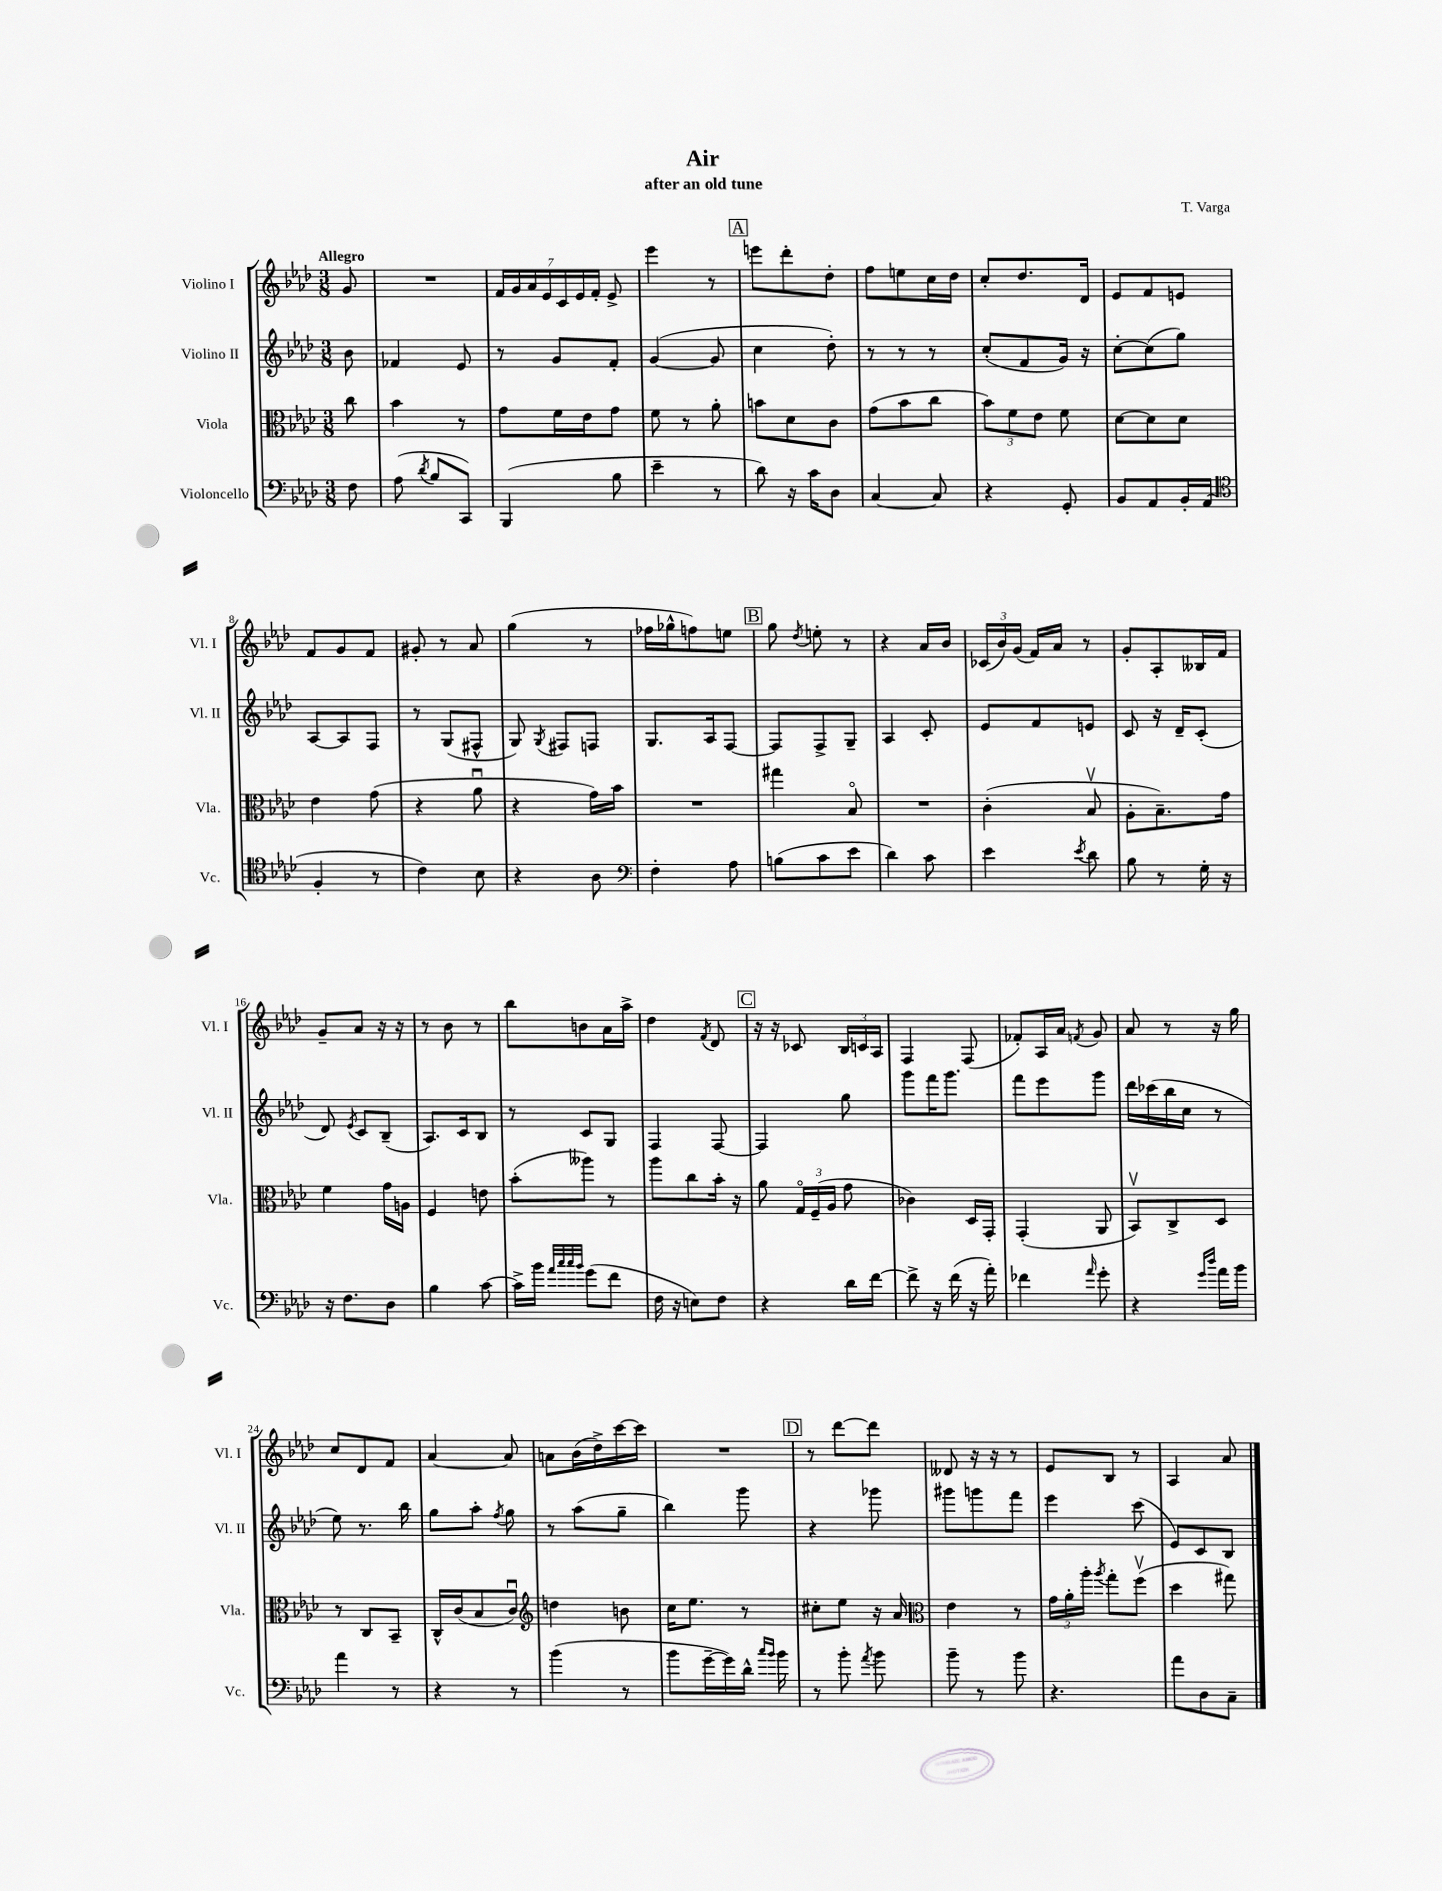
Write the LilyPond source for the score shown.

\header { title = "Air" composer = "T. Varga" subtitle = "after an old tune" }
<<
\new StaffGroup <<
\new Staff = "s0" \with { instrumentName = "Violino I" shortInstrumentName = "Vl. I" } {
    \clef treble \key aes \major \numericTimeSignature \time 3/8 \partial 8 \tempo "Allegro"
    \autoBeamOff g'8 |
    R4. |
    \tuplet 7/4 { f'16[ g'16 aes'16 ees'16 c'16 ees'16 f'16]-. } ees'8-> |
    ees'''4 r8 |
    \mark \markup { \box "A" } e'''8[ des'''8-. des''8]-. |
    f''8[ e''8 c''16 des''16] |
    c''8[-. des''8. des'16] |
    ees'8[ f'8 e'8] |
    f'8[ g'8 f'8] |
    gis'8-. r8 aes'8 |
    g''4( r8 |
    fes''16[ ges''16-^ f''8) e''8] |
    \mark \markup { \box "B" } g''8 \acciaccatura { des''8 } e''8-. r8 |
    r4 aes'16[ bes'16] |
    \tuplet 3/2 { ces'16[( bes'16) g'16]( } f'16[) aes'16] r8 |
    g'8[-. aes8-. beses16 f'16] |
    g'8[-- aes'8] r16 r16 |
    r8 bes'8 r8 |
    bes''8[ b'8 aes'16 aes''16]-> |
    des''4 \acciaccatura { f'8 } des'8 |
    \mark \markup { \box "C" } r16 r16 ces'8 \tuplet 3/2 { bes16[ c'16 aes16] } |
    f4 f8( |
    fes'8[-.) aes16 aes'16] \acciaccatura { f'8 } g'8 |
    aes'8 r8 r16 g''16 |
    c''8[ des'8 f'8] |
    aes'4~ aes'8 |
    a'8[ bes'16( des''16->) c'''16~ c'''16] |
    R4. |
    \mark \markup { \box "D" } r8 des'''8[~ des'''8] |
    deses'8 r16 r16 r8 |
    ees'8[ bes8] r8 |
    aes4 aes'8 \bar "|." |
}
\new Staff = "s1" \with { instrumentName = "Violino II" shortInstrumentName = "Vl. II" } {
    \clef treble \key aes \major \numericTimeSignature \time 3/8 \partial 8
    \autoBeamOff bes'8 |
    fes'4 ees'8 |
    r8 g'8[ f'8]-. |
    g'4~( g'8 |
    \mark \markup { \box "A" } c''4 des''8-.) |
    r8 r8 r8 |
    c''8[-.( f'8 g'16]) r16 |
    c''8[~-. c''8( g''8]) |
    aes8[~ aes8 f8] |
    r8 g8[( fis8]-^ |
    g8) \acciaccatura { g8 } fis8[ f8] |
    g8.[ aes16 f8]~ |
    \mark \markup { \box "B" } f8[ f8-> g8]-- |
    aes4 c'8-. |
    ees'8[ f'8 e'8] |
    c'8 r16 des'16[-- c'8]-.( |
    des'8) \acciaccatura { ees'8 } c'8[ bes8]--( |
    aes8.[) c'16 bes8] |
    r8 c'8[ g8] |
    f4 f8~ |
    \mark \markup { \box "C" } f4 g''8 |
    g'''8[ f'''16 g'''8.] |
    f'''8[ ees'''8 g'''8] |
    des'''16[ ces'''16( bes''16 c''16] r8 |
    ees''8) r8. bes''16 |
    g''8[ aes''8]-. \acciaccatura { f''8 } g''8 |
    r8 aes''8[( g''8]-- |
    bes''4) g'''8 |
    \mark \markup { \box "D" } r4 ges'''8 |
    gis'''8[ g'''8 f'''8] |
    ees'''4 c'''8( |
    ees'8[) c'8 bes8] \bar "|." |
}
\new Staff = "s2" \with { instrumentName = "Viola" shortInstrumentName = "Vla." } {
    \clef alto \key aes \major \numericTimeSignature \time 3/8 \partial 8
    \autoBeamOff c''8 |
    bes'4 r8 |
    g'8[ f'16 ees'16 g'8] |
    f'8 r8 aes'8-. |
    \mark \markup { \box "A" } b'8[ des'8 c'8] |
    g'8[( bes'8 c''8] |
    \tuplet 3/2 { bes'8[) f'8 ees'8] } f'8 |
    des'8[~ des'8 des'8] |
    ees'4 g'8( |
    r4 aes'8\downbow |
    r4 g'16[) bes'16] |
    R4. |
    \mark \markup { \box "B" } gis''4 bes8\flageolet |
    R4. |
    c'4-.( bes8\upbow |
    aes8[-. bes8.--) g'16] |
    f'4 g'16[ a16] |
    f4 e'8 |
    bes'8[-.( aeses''8]) r8 |
    aes''8[ c''8 bes'16]-. r16 |
    \mark \markup { \box "C" } aes'8 \tuplet 3/2 { g16[\flageolet f16--( aes16] } g'8 |
    ces'4) des16[ g,16]-. |
    g,4-.( aes,8 |
    bes,8[\upbow) c8-> des8] |
    r8 c8[ bes,8]-- |
    c16[-^ c'16( bes8 c'8]\downbow) |
    \clef treble d''4 b'8 |
    c''16[ ees''8.] r8 |
    \mark \markup { \box "D" } cis''8[-. ees''8] r16 aes'16 |
    \clef alto ees'4 r8 |
    \tuplet 3/2 { g'16[ aes'16-. aes''16]-. } \acciaccatura { aes''8 } g''8[-. f''8]\upbow( |
    des''4 gis''8) \bar "|." |
}
\new Staff = "s3" \with { instrumentName = "Violoncello" shortInstrumentName = "Vc." } {
    \clef bass \key aes \major \numericTimeSignature \time 3/8 \partial 8
    \autoBeamOff f8 |
    aes8( \acciaccatura { des'8 } bes8[ c,8]) |
    bes,,4( bes8 |
    ees'4-- r8 |
    \mark \markup { \box "A" } des'8) r16 c'16[ des8] |
    c4~ c8 |
    r4 g,8-. |
    bes,8[ aes,8 bes,16-. aes,16]( |
    \clef tenor f4-. r8 |
    c'4) bes8 |
    r4 aes8 |
    \clef bass f4-. aes8 |
    \mark \markup { \box "B" } b8[( c'8 ees'8] |
    des'4) c'8 |
    ees'4 \acciaccatura { ees'8 } des'8 |
    bes8 r8 g16-. r16 |
    r16 f8.[ des8] |
    bes4 c'8~ |
    c'16[-> bes'16] \grace { aes'32[ c''32 c''32 bes'32] } g'8[( f'8] |
    f16 r16 e8[) f8] |
    \mark \markup { \box "C" } r4 des'16[ f'16]~ |
    f'8-> r16 f'16( r16 aes'16-.) |
    fes'4 \grace { aes'16 } g'8-. |
    r4 \grace { g'16[ des''16] } aes'16[ bes'16] |
    aes'4 r8 |
    r4 r8 |
    bes'4( r8 |
    bes'8[ g'16~-- g'16) des'16]-^ \grace { c''16[ bes'16] } bes'16 |
    \mark \markup { \box "D" } r8 bes'8-. \acciaccatura { aes'8 } bes'8 |
    bes'8-- r8 bes'8 |
    r4. |
    aes'8[ des8 c8]-- \bar "|." |
}
>>
>>
